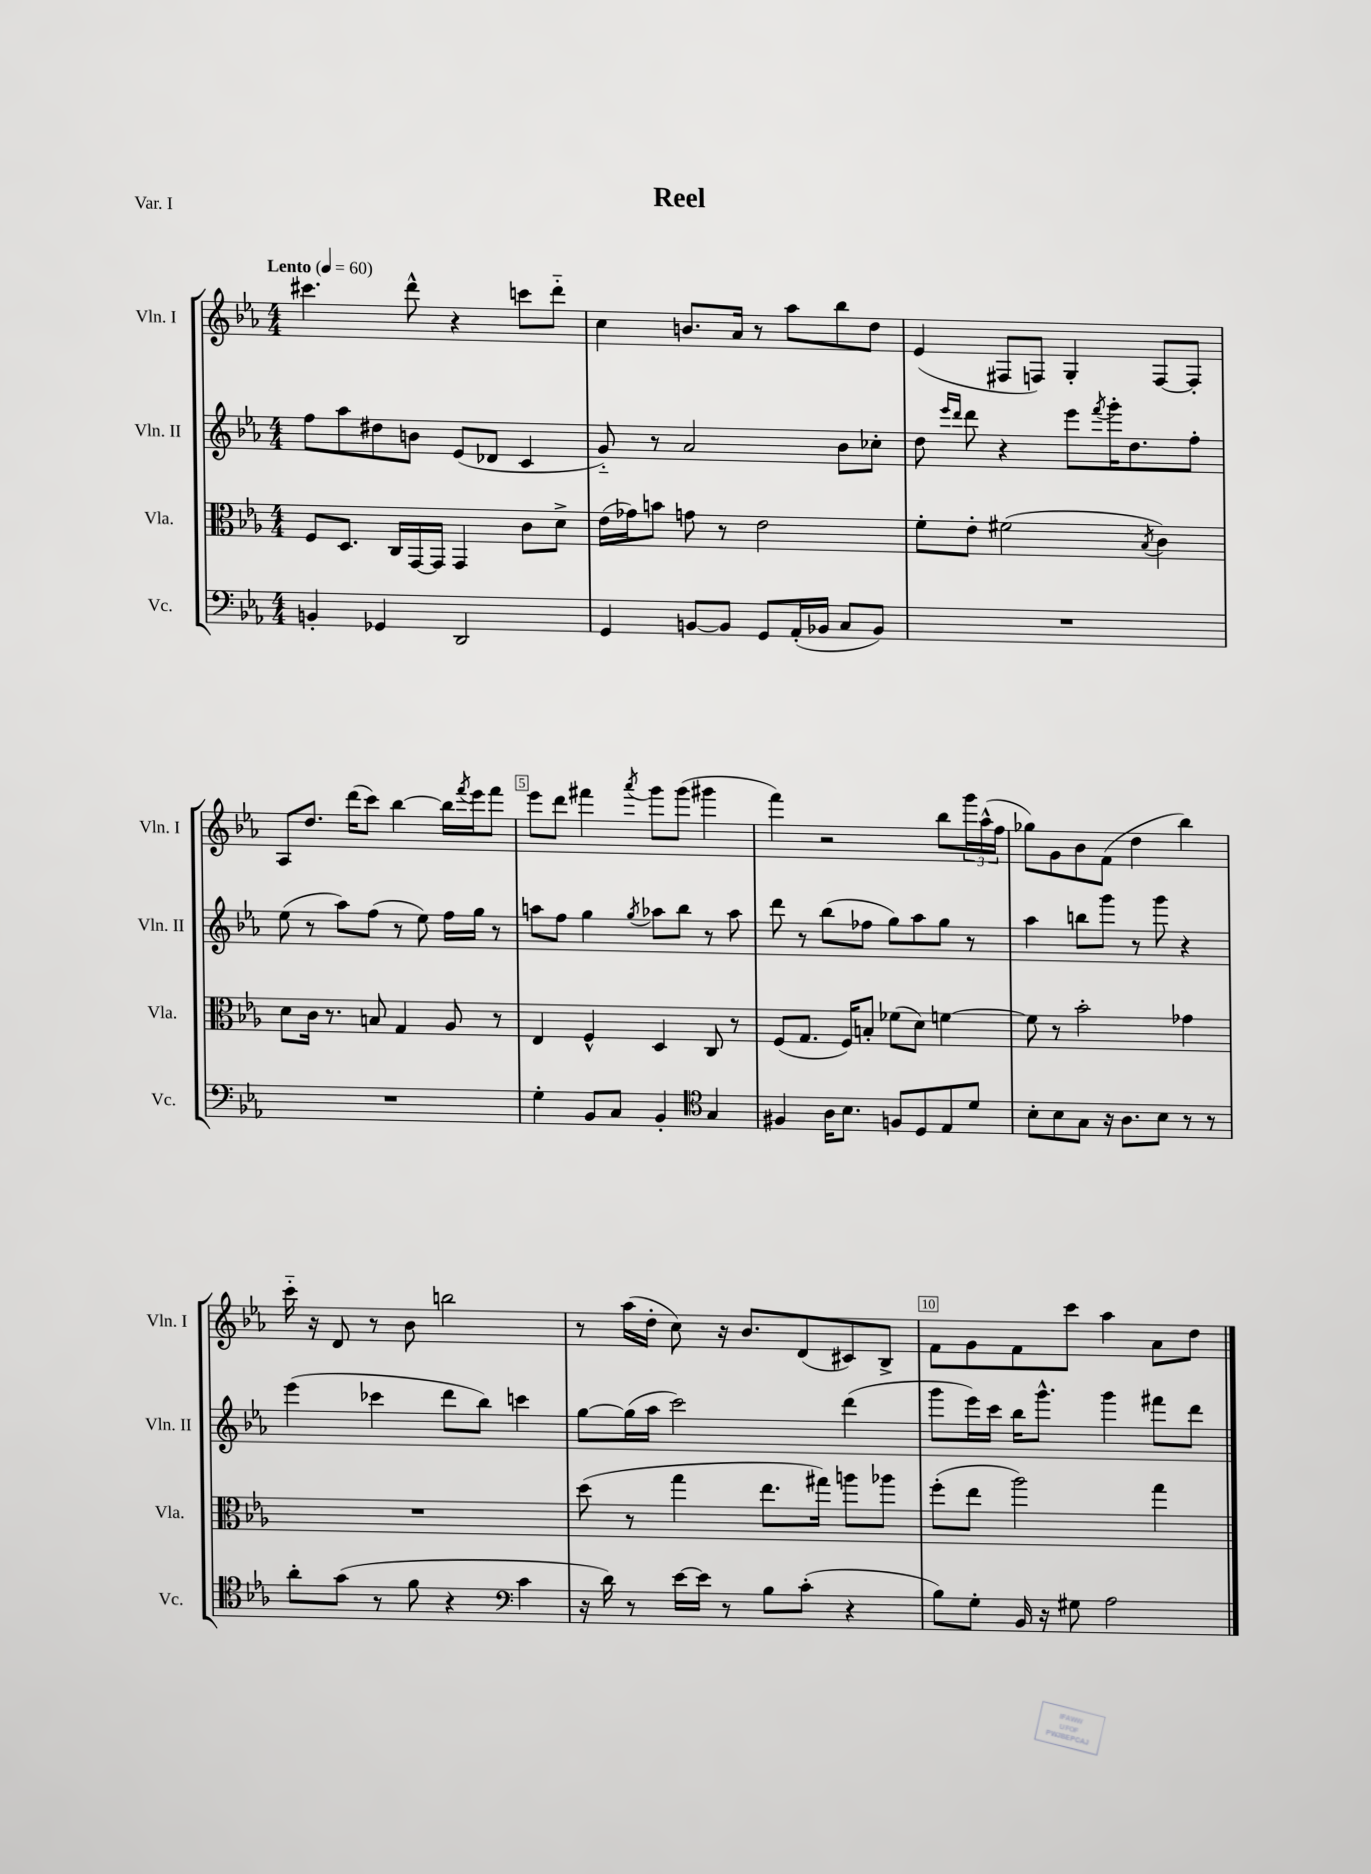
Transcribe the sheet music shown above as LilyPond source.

\header { title = "Reel" piece = "Var. I" }
<<
\new StaffGroup <<
\new Staff = "s0" \with { instrumentName = "Vln. I" shortInstrumentName = "Vln. I" } {
    \clef treble \key ees \major \numericTimeSignature \time 4/4 \tempo "Lento" 4 = 60
    cis'''4. d'''8-^ r4 c'''8 d'''8-_ |
    c''4 b'8. aes'16 r8 aes''8 bes''8 d''8 |
    ees'4( fis8 f8) g4-. f8~ f8-. |
    aes8 d''8. d'''16( c'''8) bes''4~ bes''16 \acciaccatura { f'''8 } ees'''16 f'''8 |
    ees'''8 d'''8 fis'''4 \acciaccatura { aes'''8 } g'''8 g'''8( gis'''4 |
    f'''4) r2 bes''8 \tuplet 3/2 { g'''16 aes''16-^( f''16 } |
    ges''8) g'8 bes'8 f'8( d''4 bes''4) |
    c'''16-_ r16 d'8 r8 bes'8 b''2 |
    r8 aes''16( d''16-. c''8) r16 bes'8. d'8( cis'8) bes8-> |
    f'8 g'8 f'8 c'''8 aes''4 aes'8 d''8 \bar "|." |
}
\new Staff = "s1" \with { instrumentName = "Vln. II" shortInstrumentName = "Vln. II" } {
    \clef treble \key ees \major \numericTimeSignature \time 4/4
    f''8 aes''8 dis''8 b'8 ees'8( des'8 c'4 |
    g'8-_) r8 aes'2 bes'8 ces''8-. |
    d''8 \grace { ees'''16 d'''16 } d'''8 r4 ees'''8 \acciaccatura { f'''8 } g'''16-. d''8. f''8-. |
    ees''8( r8 aes''8) f''8( r8 ees''8) f''16 g''16 r8 |
    a''8 f''8 g''4 \acciaccatura { g''8 } aes''8 bes''8 r8 aes''8 |
    d'''8 r8 bes''8( fes''8 g''8) aes''8 g''8 r8 |
    aes''4 b''8 g'''8 r8 g'''8 r4 |
    ees'''4( ces'''4 d'''8 bes''8) c'''4 |
    g''8~ g''16( aes''16 c'''2) d'''4( |
    g'''8 ees'''16) c'''16 bes''16 g'''8.-^ g'''4 fis'''8 d'''8 \bar "|." |
}
\new Staff = "s2" \with { instrumentName = "Vla." shortInstrumentName = "Vla." } {
    \clef alto \key ees \major \numericTimeSignature \time 4/4
    f8 d8. c16 g,16~ g,16 g,4 c'8 d'8-> |
    ees'16( ges'16) b'8 g'8 r8 ees'2 |
    f'8-. ees'8-. fis'2( \acciaccatura { bes8 } c'4) |
    d'8 c'16 r8. b8 g4 aes8 r8 |
    ees4 f4-^ d4 c8 r8 |
    f8( g8. f16) b8-. fes'8( d'8) f'4~ |
    f'8 r8 bes'2-. ges'4 |
    R1 |
    d''8( r8 g''4 ees''8. gis''16) a''8 aes''8 |
    f''8-.( ees''8 aes''2) g''4 \bar "|." |
}
\new Staff = "s3" \with { instrumentName = "Vc." shortInstrumentName = "Vc." } {
    \clef bass \key ees \major \numericTimeSignature \time 4/4
    b,4-. ges,4 d,2 |
    g,4 b,8~ b,8 g,8 aes,16-.( bes,16 c8 bes,8) |
    R1 |
    R1 |
    g4-. bes,8 c8 bes,4-. \clef tenor g4 |
    fis4 aes16 bes8. f8 d8 ees8 d'8 |
    bes8-. bes8 g8 r16 aes8. bes8 r8 r8 |
    aes'8-. g'8( r8 f'8 r4 \clef bass c'4 |
    r16 d'16) r8 ees'16~ ees'16 r8 bes8 c'8-.( r4 |
    bes8) g8-. bes,16 r16 gis8 aes2 \bar "|." |
}
>>
>>
\layout { \context { \Score \override BarNumber.break-visibility = ##(#f #t #t) barNumberVisibility = #(every-nth-bar-number-visible 5) \override BarNumber.stencil = #(make-stencil-boxer 0.1 0.3 ly:text-interface::print) } }
